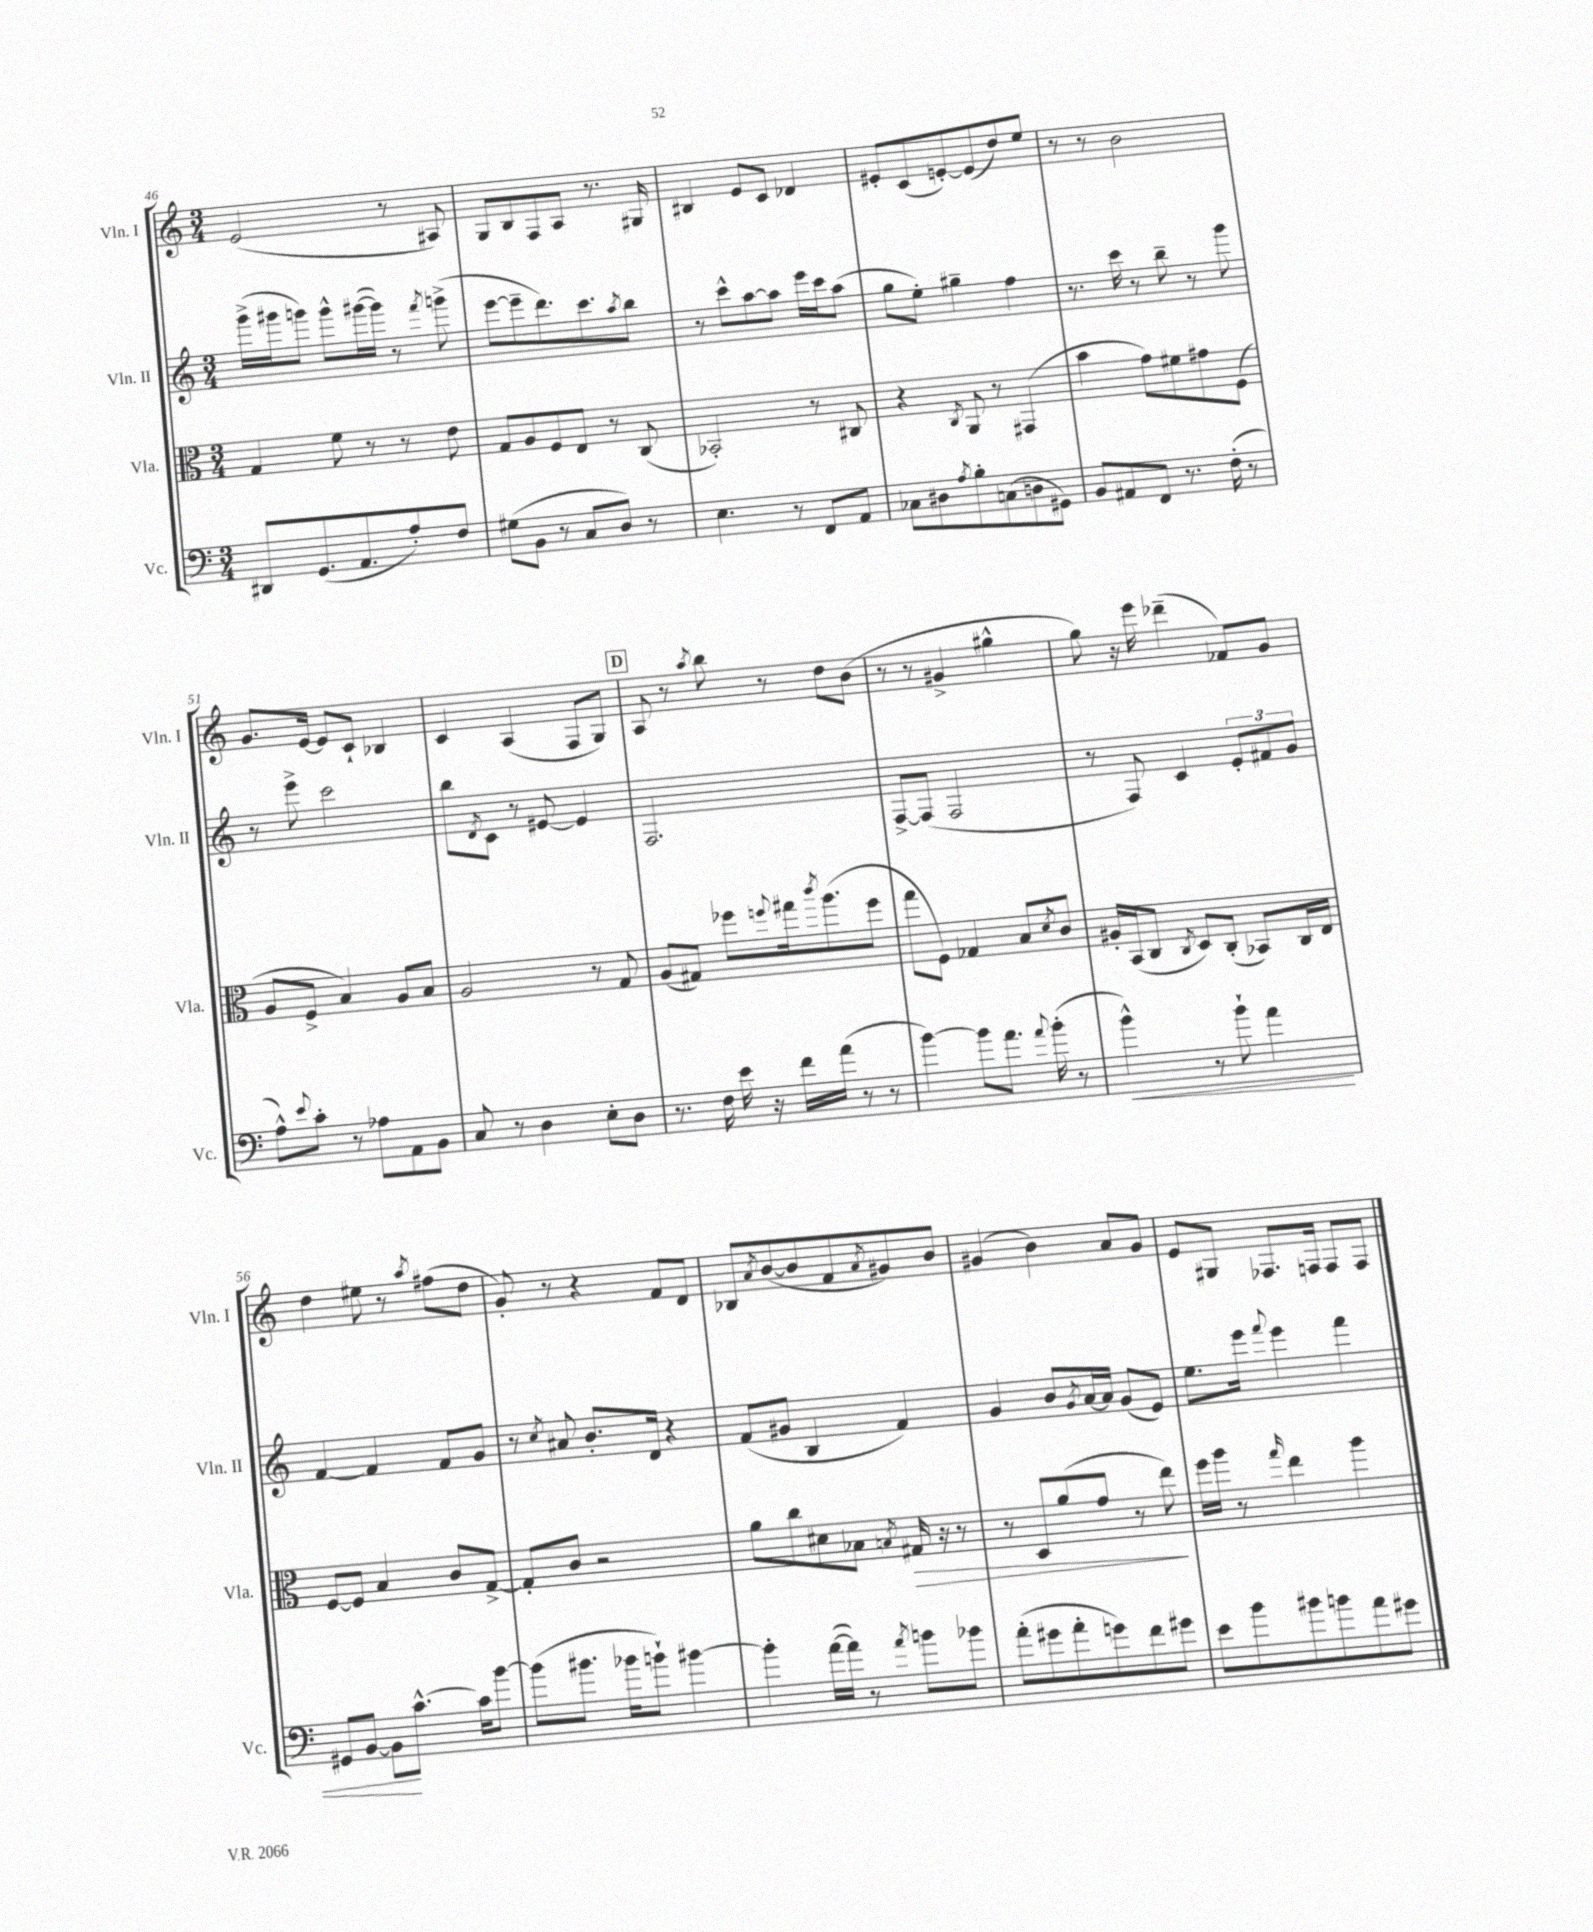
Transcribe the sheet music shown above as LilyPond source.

<<
\new StaffGroup <<
\new Staff = "s0" \with { instrumentName = "Vln. I" shortInstrumentName = "Vln. I" } {
    \clef treble \key c \major \numericTimeSignature \time 3/4
    e'2( r8 ais8) |
    g8 b8 f8 a8 r8. gis16 |
    bis4 e'8 c'8 des'4 |
    eis'8-. c'8( e'8~-.) e'8( d''8) e''8 |
    r8 r8 b'2 |
    g'8. e'16~ e'8 c'8-! bes4 |
    c'4 a4( f8 g8) |
    \mark \markup { \box "D" } a8 r8 \acciaccatura { a''8 } b''8 r8 d''8 b'8( |
    r8 r8 gis'4-> gis''4-^ |
    g''8) r16 e'''16 des'''4--( fes'8) g'8 |
    d''4 eis''8 r8 \acciaccatura { a''8 } fis''8( d''8 |
    g'8-.) r8 r4 f'8 d'8 |
    bes8 \acciaccatura { a'8 } b'8~( b'8 f'8 \acciaccatura { a'8 } gis'8) b'8 |
    gis'4( b'4) a'8 gis'8 |
    e'8 gis8 fes8. f16 f8 f8 \bar "|." |
}
\new Staff = "s1" \with { instrumentName = "Vln. II" shortInstrumentName = "Vln. II" } {
    \clef treble \key c \major \numericTimeSignature \time 3/4
    g'''16->( gis'''16 g'''8) g'''8-^ gis'''16~( gis'''16) r8 \acciaccatura { f'''8 } g'''8->( |
    e'''8~ e'''8-- d'''8.) c'''8. \acciaccatura { a''8 } b''8 |
    r8 c'''8-^ a''8~ a''8 e'''16 c'''16 a''8( |
    g''8 e''8-.) gis''4-- f''4 |
    r8. c'''16 r8 b''8-- r8 g'''8 |
    r8 e'''8-> c'''2 |
    b''8 \acciaccatura { d'8 } c'8 r8 eis'8~ eis'4 |
    \mark \markup { \box "D" } f2. |
    f8~-> f8( f2 |
    r8 f8) c'4 \tuplet 3/2 { e'8-. fis'8 g'8 } |
    f'4~ f'4 f'8 g'8 |
    r8 \acciaccatura { c''8 } ais'8 b'8.-. d'16 r4 |
    f'8( gis'8 b4 f'4) |
    g'4 b'8 \acciaccatura { g'8 } a'16~ a'16 g'8( e'8) |
    e''8. e'''16 \appoggiatura { f'''8 } e'''4 f'''4 \bar "|." |
}
\new Staff = "s2" \with { instrumentName = "Vla." shortInstrumentName = "Vla." } {
    \clef alto \key c \major \numericTimeSignature \time 3/4
    g4 f'8 r8 r8 e'8 |
    g8 a8 f8 e8 r8 c8( |
    bes,2-.) r8 cis8 |
    r4 \acciaccatura { c8 } a,8 r8 gis,4( |
    b'4 g'8) fis'8 gis'8 f8( |
    a8 f8-> b4) a8 b8 |
    a2 r8 g8 |
    \mark \markup { \box "D" } a8( gis8) fes''8 \appoggiatura { f''8 } gis''16 \acciaccatura { c'''8 } a''8.( f''8 |
    g''8 f8) ges4 b8 \acciaccatura { d'8 } c'8 |
    ais16-. b,16( c8 \acciaccatura { c8 } d8) c8-.( bes,8) c16 e16 |
    f8~ f8 b4 c'8 g8~-> |
    g8-. c'8 r2 |
    a'8 c''8 dis'8 bes8 \acciaccatura { b8 } gis16\> r16 r8 |
    r8 d8 a'8( g'8 r8 e''8\!) |
    f''16 a''16 r8 \grace { g''16 } e''4 a''4 \bar "|." |
}
\new Staff = "s3" \with { instrumentName = "Vc." shortInstrumentName = "Vc." } {
    \clef bass \key c \major \numericTimeSignature \time 3/4
    dis,8 g,8.( a,8. a8-.) f8 |
    gis8( b,8 r8 c8 d8) r8 |
    e4. r8 f,8 a,8 |
    ces8 dis8 \acciaccatura { a8 } b8-. c8( d8 gis,8) |
    b,8 ais,8 f,8 r8. f16-.( r8 |
    a8-^) \appoggiatura { e'8 } c'8-. r8 aes8 a,8 b,8 |
    c8 r8 d4 e8-. d8 |
    \mark \markup { \box "D" } r8. f16 e'16 r16 f'16 a'16( r8 r8 |
    b'4~) b'8 a'8. \appoggiatura { a'8 } b'16-.( r8 |
    b'4-^\<) r8 b'8-! a'4 |
    gis,8 b,8~ b,8\! c'8.~-^ c'16 b'8~ |
    b'8( bis'8. bes'16 b'8-!) bis'4~ |
    bis'4-. a'16~( a'16) r8 \acciaccatura { a'8 } b'8 bes'8 |
    a'8-.( gis'8 a'8-. g'8) f'8 gis'8 |
    e'8 b'8 bis'8 b'8 a'8 gis'8 \bar "|." |
}
>>
>>
\layout { \context { \Score currentBarNumber = #46 } }
